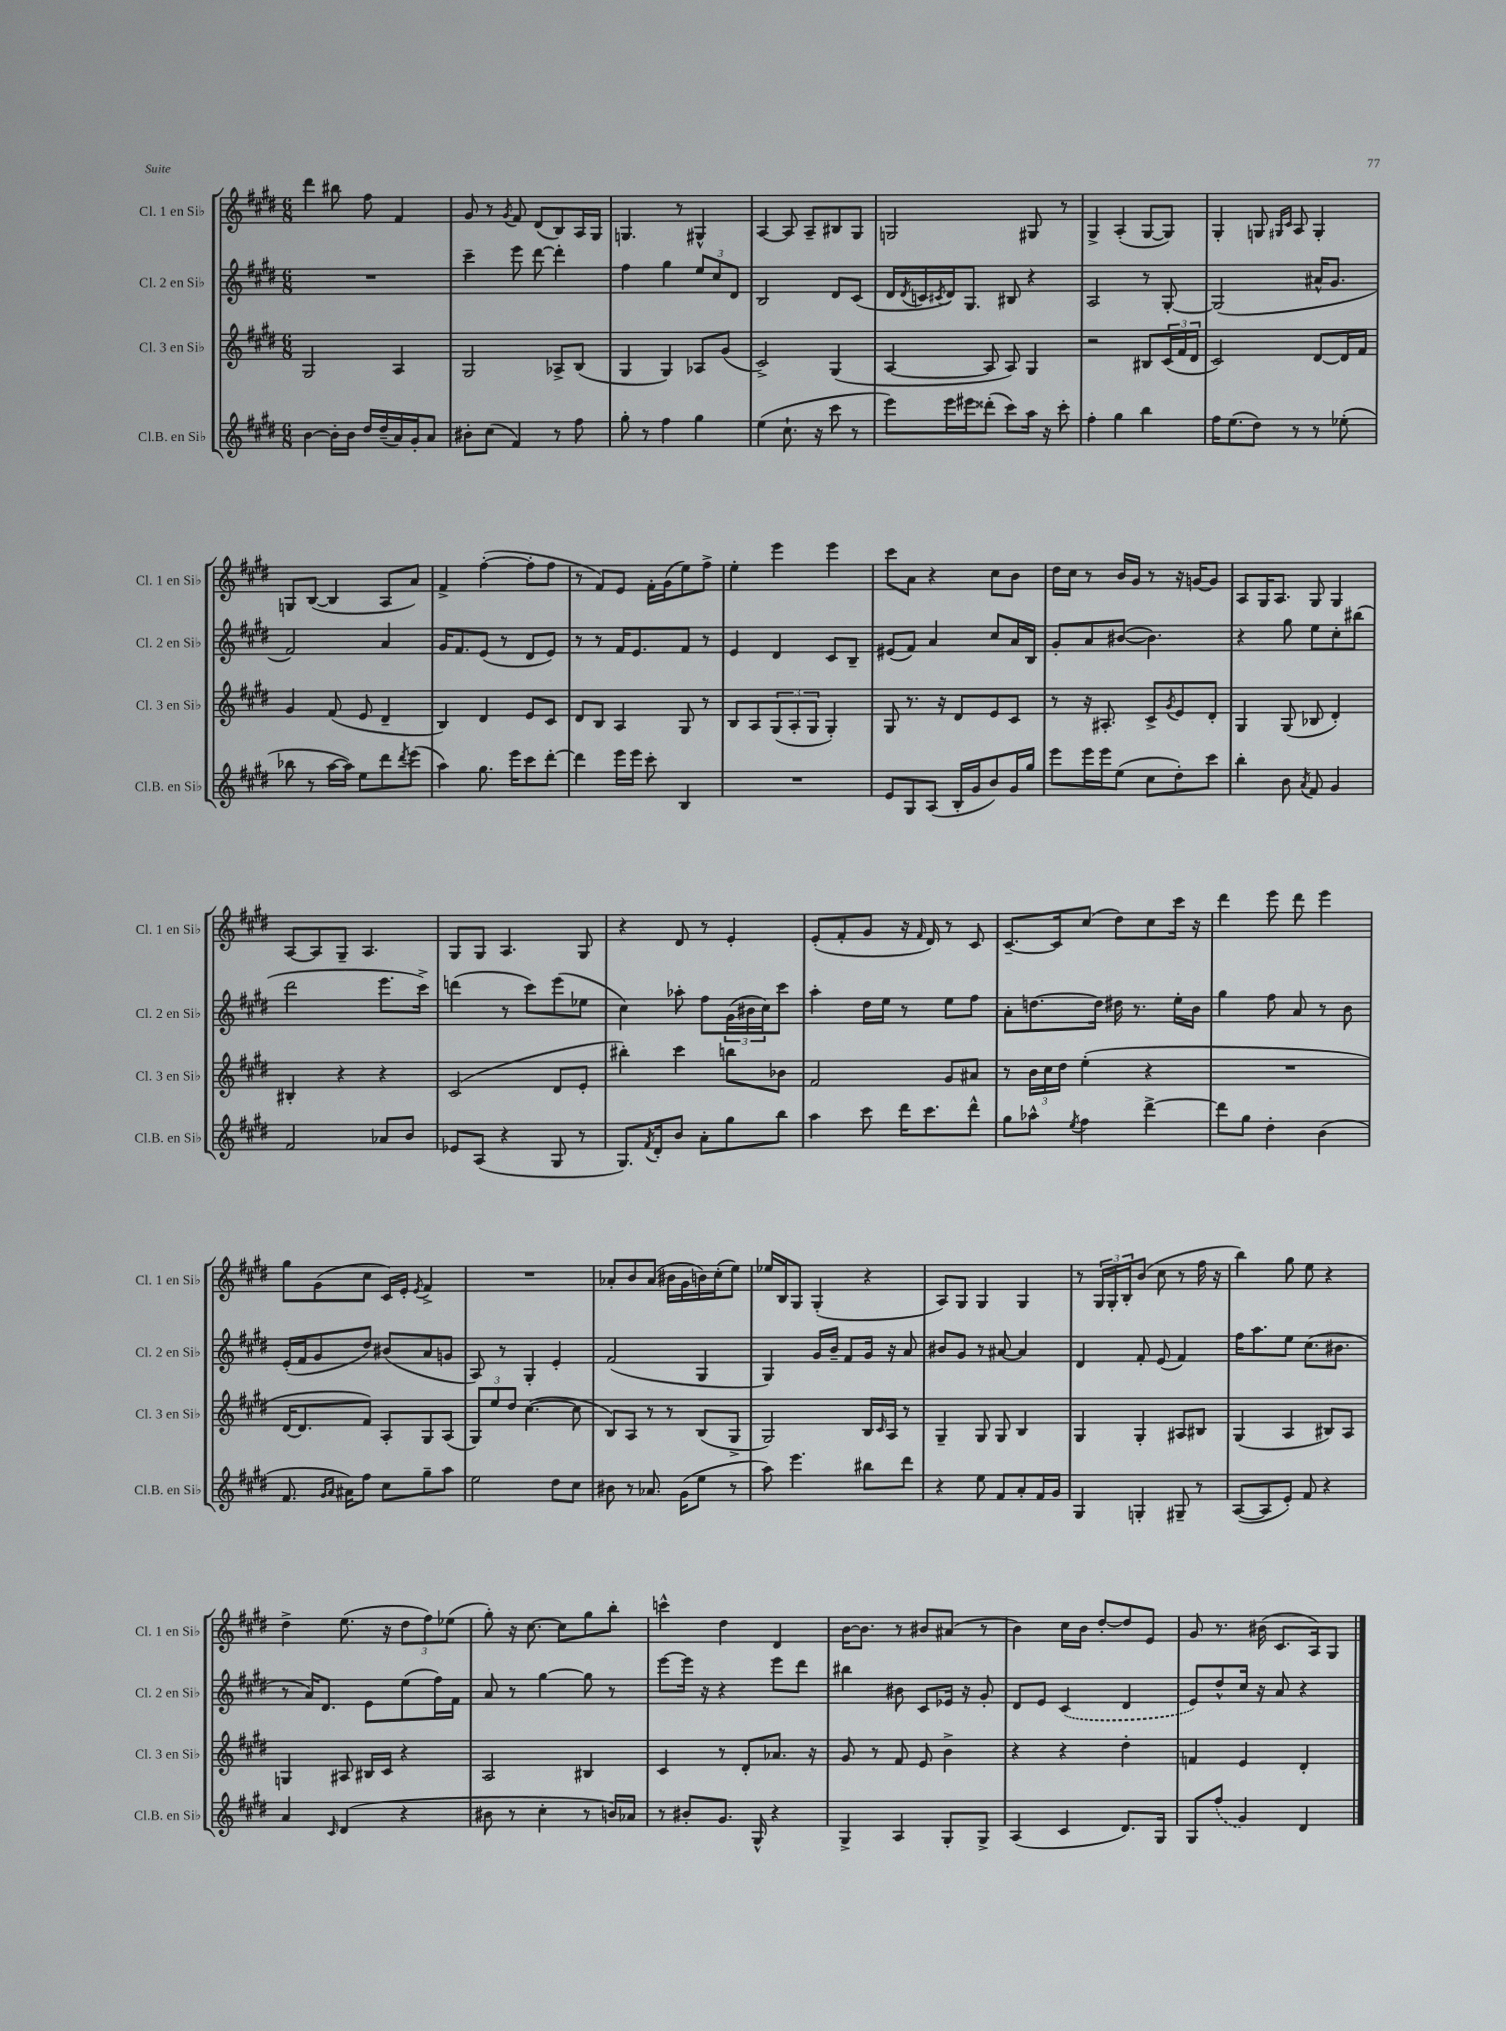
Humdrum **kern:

**kern	**kern	**kern	**kern
*staff4	*staff3	*staff2	*staff1
*clefG2	*clefG2	*clefG2	*clefG2
*k[f#c#g#d#]	*k[f#c#g#d#]	*k[f#c#g#d#]	*k[f#c#g#d#]
*M6/8	*M6/8	*M6/8	*M6/8
[4b	2G#	2.r	4ddd#
16b']	.	.	8bb#
16b	.	.	.
16dd#	.	.	8ff#
(16dd#~	.	.	.
16a)	4A	.	4f#
16g#'	.	.	.
8a	.	.	.
=	=	=	=
8b#'	2G#	4ccc#~	8g#
(8cc#	.	.	8r
.	.	.	8qg#
4f#)	.	8eee	8f#
.	.	[8ddd#	(8d#
8r	8A-^	4ddd#']	8B)
8ff#	(8B	.	16A
.	.	.	16G#
=	=	=	=
8gg#'	4G#	4ff#	4.G
8r	.	.	.
4ff#	4G#)	4gg#	.
.	.	.	8r
4gg#	8A-	12ee	4G#^^
.	.	12cc#	.
.	(8g#	.	.
.	.	12d#	.
=	=	=	=
(4ee	2c#^)	2B	[4A
8.cc#`	.	.	8A]
.	.	.	8A~
16r	.	.	.
8ccc#	(4G#	8d#	8B#
8r	.	(8c#	8G#
=	=	=	=
8eee)	[4A	16d#	2G
.	.	8qd#	.
.	.	16c	.
.	.	8qc#	.
16eee	.	16d#)	.
16eee#	.	8.G#	.
(8ddd##'	8A]	.	.
8ccc#)	8A)	8B#	.
16aa	4G#	4r	8G#
16r	.	.	.
8ccc#'	.	.	8r
=	=	=	=
4ff#'	2r	2A	4G#^
4gg#	.	.	(4A'
4bb	8B#	8r	[8G#
.	(24c#	[8G#'	8G#])
.	24f#	.	.
.	24d#	.	.
=	=	=	=
16ff#	2c#)	(2G#]	4G#'
(8.ee	.	.	.
8dd#)	.	.	8G
.	.	.	16qqG#
.	.	.	16qqc#
8r	.	.	8A
8r	[8d#	16a#^^	4G#'
.	.	8.g#	.
(8ee-'	16d#]	.	.
.	16f#	.	.
=	=	=	=
8bb-	4g#	2f#)	8G
8r	.	.	([8B
[16aa	(8f#	.	4B]
16aa])	.	.	.
8ee	8e	.	.
8ddd#	4d#~	4a	8A
8qddd#	.	.	.
(8eee	.	.	8a)
=	=	=	=
4aa)	4B)	16g#	4f#^
.	.	8.f#	.
8.gg#	4d#	(8e	([4ff#'
.	.	8r	.
16eee	.	.	.
8ccc#	8e	8d#	8ff#']
[8ddd#'	8c#	8e)	8ff#
=	=	=	=
4ddd#]	8d#	8r	8r
.	8B	8r	8f#)
16eee	4A	16f#	8e
16eee	.	8.e	.
8ccc#'	.	.	16f#'
.	.	.	(16g#
4B	8G#	8f#	8ee)
.	8r	8r	8ff#^
=	=	=	=
2.r	8B	4e	4ee'
.	8A	.	.
.	(12G#	4d#	4eee
.	12A'	.	.
.	12G#	.	.
.	4G#')	8c#	4eee
.	.	8B~	.
=	=	=	=
8e	8G#	(8e#	8ccc#
8G#	8.r	8f#)	8a
(8A	.	4a	4r
.	16r	.	.
16B'	8d#	.	.
16g#	.	.	.
8b)	8e	8cc#	8cc#
16g#	8c#	16a	8b
16gg#	.	16B	.
=	=	=	=
8eee	8r	8g#'	16dd#
.	.	.	16cc#
16eee	16r	8a	8r
16eee	8.A#'	.	.
(8ee	.	([8b#	16b
.	.	.	16g#
8cc#	8c#^	4.b#])	8r
.	8qg#	.	.
8dd#')	8e	.	16r
.	.	.	[16g
8ccc#	8d#'	.	8g]
=	=	=	=
4bb'	4G#	4r	8A
.	.	.	16G#
.	.	.	8.A
8b	(8G#	8gg#	.
8qa	.	.	.
8f#	8B-	8ee	8G#
4g#	4d#')	8cc#'	4G#
.	.	(8bb#	.
=	=	=	=
2f#	4B#'	2ddd#	[8A
.	.	.	8A]
.	4r	.	8G#~
.	.	.	4.A
8a-	4r	8.eee	.
8b	.	.	.
.	.	16ccc#^)	.
=	=	=	=
8e-	(2c#	(4ddd	8G#
(8A	.	.	8G#
4r	.	8r	4.A
.	.	8ccc#)	.
8G#	8d#	(8eee	.
8r	8e'	8ee-	8G#
=	=	=	=
8.G#)	4bb#')	4cc#)	4r
8qf#	.	.	.
16d#'	.	.	.
8b	4ccc#	8aa-'	8d#
8a'	.	8ff#	8r
8gg#	8bb	(24g#	4e'
.	.	24b#	.
.	.	24cc#)	.
8bb	8b-	8ccc#	.
=	=	=	=
4aa	2f#	4aa'	(8e'
.	.	.	8f#'
8ccc#	.	16dd#	8g#
.	.	16ee	.
16ddd#	.	8r	16r
.	.	.	16qqf#
8.ccc#	.	.	16d#)
.	8g#	8ee	8r
8ddd#^^	8a#	8ff#	8c#
=	=	=	=
8gg#	8r	8a'	[8.c#~
8aa-^^	24b	[8.dd	.
.	24cc#	.	.
.	.	.	16c#]
.	24dd#	.	.
8qee	.	.	.
4ff#	(4ee'	.	(8cc#
.	.	16dd]	.
.	.	16dd#	8dd#)
.	.	8.r	.
[4ddd#^	4r	.	8cc#
.	.	16ee'	16ccc#
.	.	16b	16r
=	=	=	=
8ddd#]	2.r	4gg#	4ddd#
8gg#	.	.	.
4dd#'	.	8ff#	8eee
.	.	8a	8ddd#
(4b	.	8r	4eee
.	.	8b	.
=	=	=	=
8.f#	[16d#	(16e'	8gg#
.	8.d#]	16f#	.
.	.	8g#	(8g#
16qqg#	.	.	.
16qqa	.	.	.
16a#)	.	.	.
8ff#	8f#)	8dd#)	8cc#
8cc#	8A'	(8b#	16c#)
.	.	.	16e'
.	.	.	8qe
8gg#~	8G#	8a	4f#^
8aa	(8A	8g	.
=	=	=	=
2ee	12G#)	8A)	2.r
.	12ee	.	.
.	.	8r	.
.	12dd#	.	.
.	([4.cc#	4G#'	.
8dd#	.	4e'	.
8cc#	8cc#]	.	.
=	=	=	=
8b#	8B)	(2f#	8a-'
8r	8A	.	8b
8.a-	8r	.	(8a-
.	8r	.	16b#
(16g#	.	.	16g#
8ee	(8B	4G#	16b)
.	.	.	(16cc#'
8r	8G#^	.	8ee)
=	=	=	=
8aa)	2G#)	4G#)	16ee-
.	.	.	16B
4.eee	.	.	8G#
.	.	16g#	(4G#'
.	.	16b~	.
.	.	8f#	.
8bb#	16B	16g#	4r
.	16qqc#	.	.
.	16A	16r	.
8ddd#	8r	8a	.
=	=	=	=
4r	4G#~	8b#	8A)
.	.	8g#	8G#
8ee	8G#	8r	4G#
8f#	8G#	[8a#	.
8a'	4B	4a#]	4G#
16f#	.	.	.
16g#	.	.	.
=	=	=	=
4G#	4G#	4d#	8r
.	.	.	24G#
.	.	.	24G#'
.	.	.	24B'
4G'	4G#'	8f#'	(8b
.	.	(8e	8cc#
8G#~	8A#	4f#)	8r
8r	8B#	.	16ff#
.	.	.	16r
=	=	=	=
([8A	(4G#	16ff#	4bb)
.	.	8.aa	.
8A]	.	.	.
8e')	4A	8ee	8gg#
8f#	.	(8.cc#	8ee
4r	8B#)	.	4r
.	.	8.b#	.
.	8A	.	.
=	=	=	=
4a	4G	8r	4dd#^
.	.	16a)	.
.	.	8.d#	.
16qqc#	.	.	.
(4d#	8A#	.	(8.ee
.	16B#	8e	.
.	16c#	.	16r
4r	4r	(8ee	12dd#
.	.	.	12ff#)
.	.	16ff#)	.
.	.	.	(12ee-
.	.	16f#	.
=	=	=	=
8b#	2A	8a	8gg#')
8r	.	8r	16r
.	.	.	[8.cc#
4cc#'	.	[4gg#	.
.	.	.	8cc#]
8r	4B#	8gg#]	8gg#
16b)	.	8r	8bb'
16a-	.	.	.
=	=	=	=
8r	4c#	[8eee	4ccc^^
8b#'	.	16eee]	.
.	.	16r	.
8.g#	8r	4r	4dd#
.	8d#'	.	.
16G#^^	.	.	.
4r	8.a-	8eee	4d#
.	.	8ddd#	.
.	16r	.	.
=	=	=	=
4G#^	8g#	4bb#	[16b
.	.	.	8.b]
.	8r	.	.
4A	8f#	8b#	8r
.	8e	8c#	8b#
8G#'	4b^	16e-	(8a#
.	.	16r	.
8G#^	.	8g#'	8r
=	=	=	=
(4A	4r	8d#	4b)
.	.	8e	.
4c#	4r	(4c#	16cc#
.	.	.	16b
.	.	.	[8dd#'
8.d#)	4dd#'	4d#	8dd#]
.	.	.	8e
16G#	.	.	.
=	=	=	=
8G#	4f	8e)	8g#
(8ff#	.	8dd#^^	8.r
4g#)	4e	16cc#	.
.	.	16r	(16b#
.	.	8a	8.c#
4d#	4d#'	4r	.
.	.	.	16A)
.	.	.	8G#
==	==	==	==
*-	*-	*-	*-
